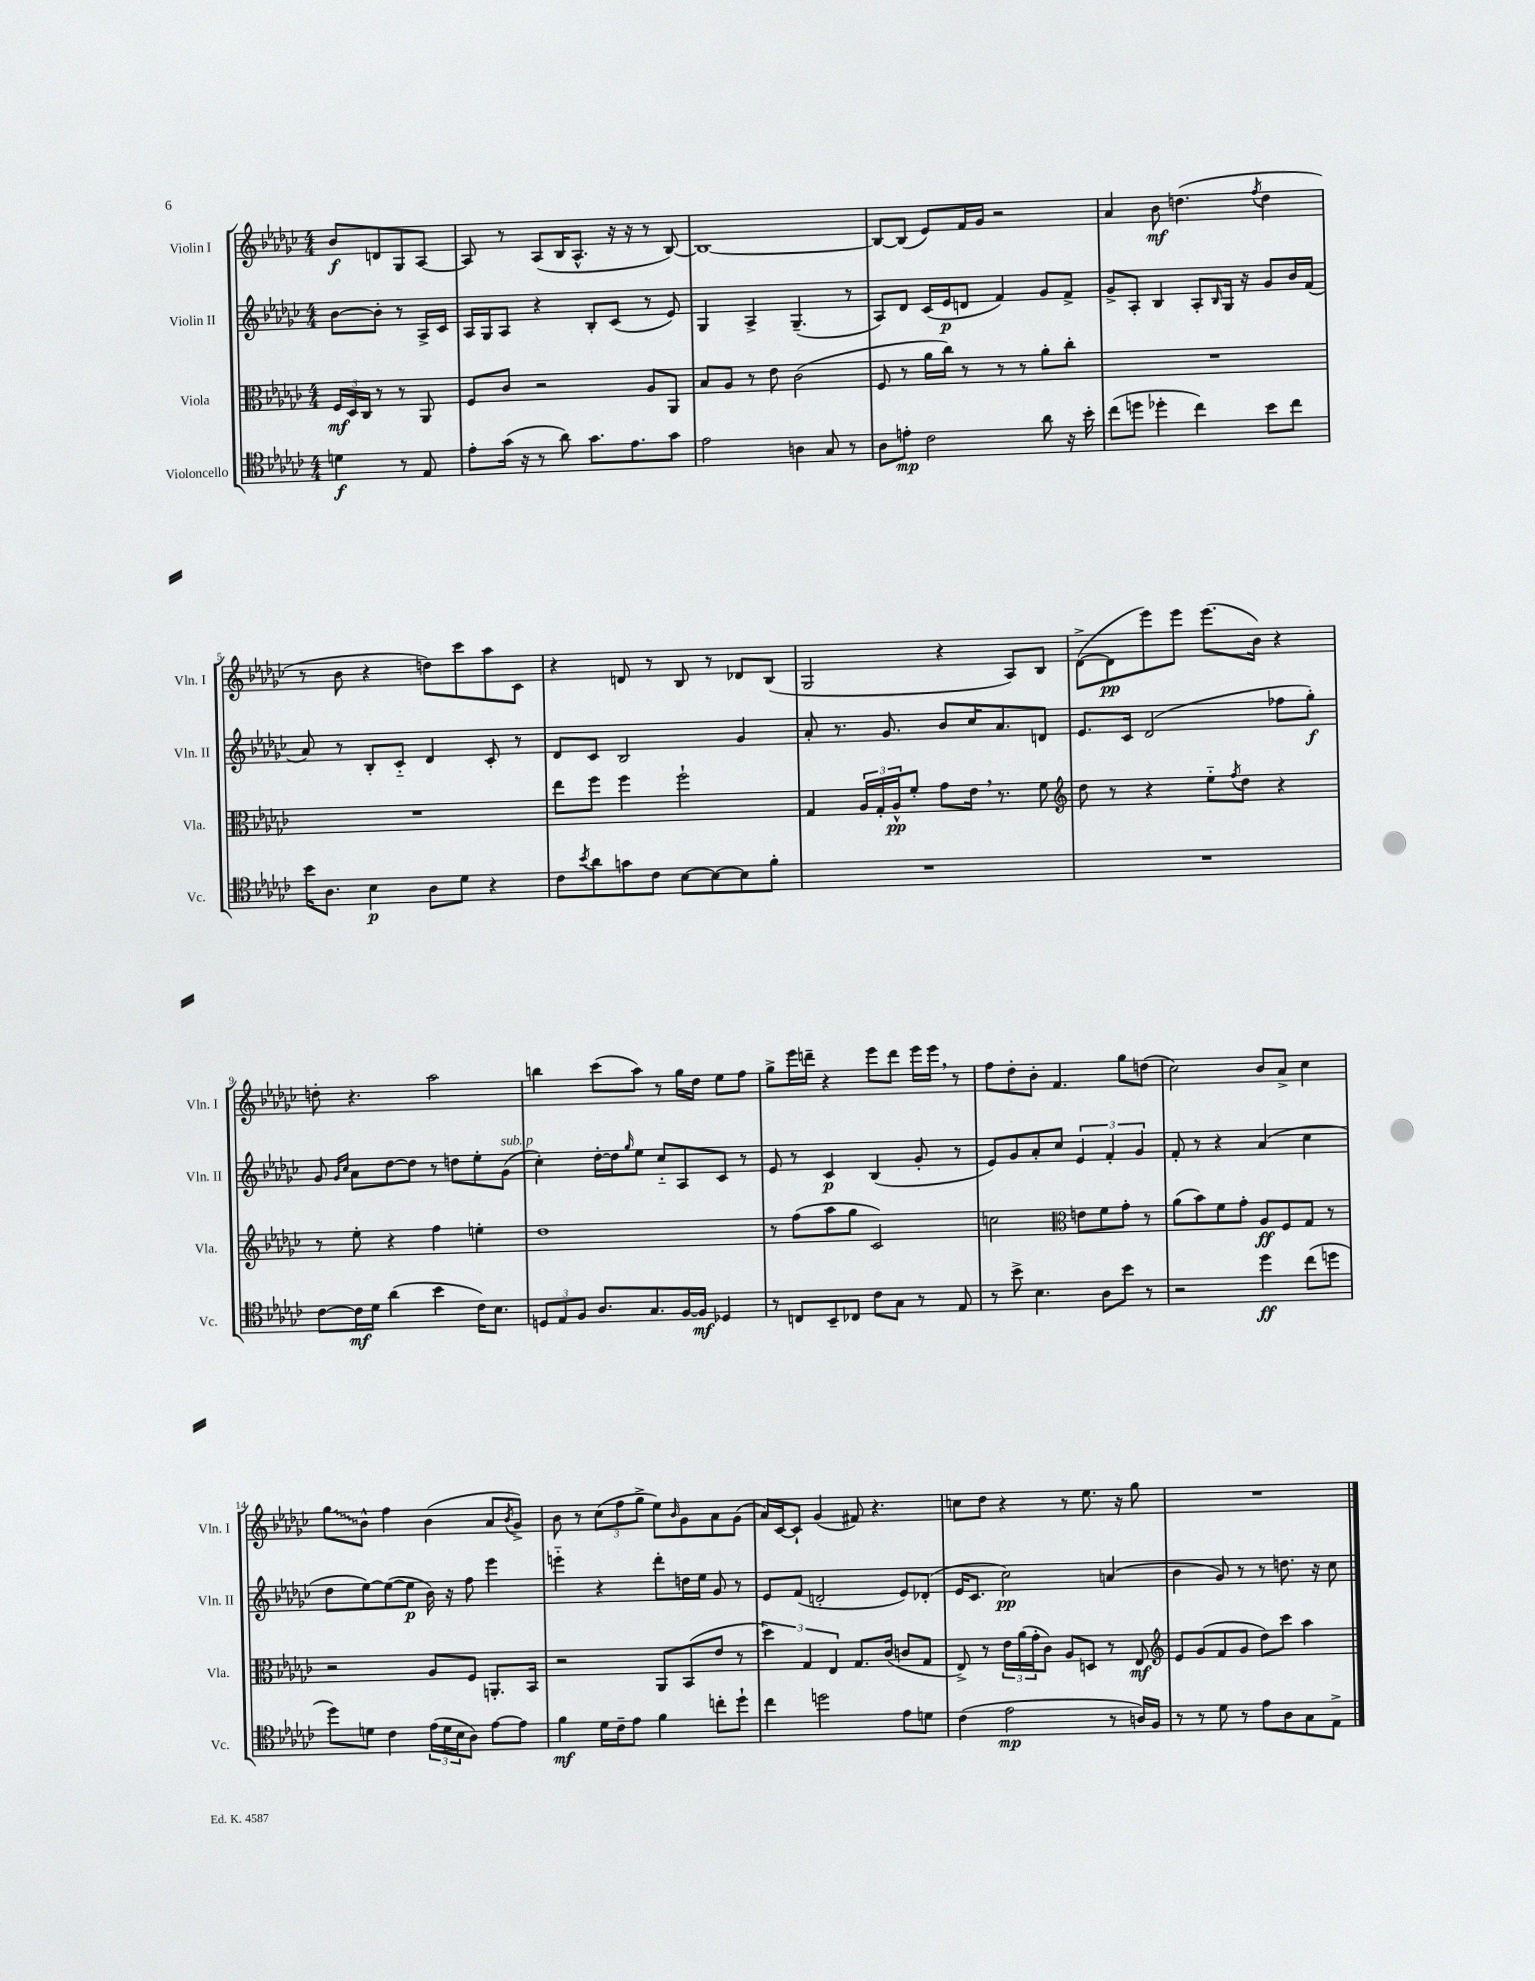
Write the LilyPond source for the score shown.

<<
\new StaffGroup <<
\new Staff = "s0" \with { instrumentName = "Violin I" shortInstrumentName = "Vln. I" } {
    \clef treble \key ges \major \numericTimeSignature \time 4/4 \partial 2
    bes'8\f d'8 ges8 aes8~ |
    aes8 r8 aes8( bes16 aes8.-^ r16 r16 r8 bes8~) |
    bes1~ |
    bes8~ bes8( ees'8) f'16 ges'16 r2 |
    aes'4 bes'8\mf d''4.( \acciaccatura { f''8 } d''4 |
    r8 bes'8 r4 d''8) ces'''8 aes''8 ces'8 |
    r4 d'8 r8 bes8 r8 des'8 bes8( |
    ges2 r4 aes8) bes8 |
    des'8~->( des'8\pp ees'''8) ees'''8 ees'''8.( bes'16) r4 |
    d''8-. r4. aes''2 |
    b''4 ces'''8( aes''8) r8 ges''16 des''16 ees''8 f''8 |
    ges''8-> ees'''16 d'''16-- r4 ees'''8 d'''8 ees'''16 ees'''16 \breathe r8 |
    f''8 des''8-. bes'8-. f'4. ges''8 d''8( |
    ces''2) bes'8 aes'8-> ces''4 |
    \once \override Glissando.style = #'zigzag ges''8\glissando bes'8-^ f''4 bes'4( aes'8 \acciaccatura { bes'8 } ges'8->) |
    bes'8 r8 \tuplet 3/2 { ces''8( f''8 ges''8-> } ees''8) \grace { bes'16 } ges'8 aes'8 ges'8( |
    aes'16) ces'16~ ces'8-! ges'4( fis'8) r4. |
    c''8 des''8 r4 r8 ees''8. r16 ges''8 |
    R1 \bar "|." |
}
\new Staff = "s1" \with { instrumentName = "Violin II" shortInstrumentName = "Vln. II" } {
    \clef treble \key ges \major \numericTimeSignature \time 4/4 \partial 2
    bes'8~ bes'8-. r8 aes16-> ces'16 |
    aes16 ges16 aes8 r4 bes8-. ces'8( r8 ees'8) |
    ges4 aes4-> ges4.--( r8 |
    aes8) des'8 ces'16( ees'16\p d'8 f'4) ges'8 f'8-> |
    ges'8-> aes8-. bes4 aes8-. \grace { bes16 } ges16 r16 ges'8 bes'16 f'16( |
    aes'8) r8 bes8-. ces'8-_ des'4 ces'8-. r8 |
    des'8 ces'8 bes2 ges'4 |
    aes'8-. r8. ges'8. bes'8 ces''16 aes'8. d'8 |
    ees'8. ces'16 des'2( fes''8 ges''8-.\f) |
    ges'8 \grace { ges'16 ces''16 } aes'8 des''8~ des''8 r8 d''8 ees''8-. ges'8^\markup { \italic "sub. p" }( |
    ces''4-.) des''16~-. des''16 \grace { ges''16 } ees''8 ces''8-_ aes8 ces'8 r8 |
    ees'8 r8 ces'4\p bes4( ges'8-. r8 |
    ees'8) ges'8 aes'8-. ces''8 \tuplet 3/2 { ees'4 f'4-. ges'4 } |
    f'8-. r8 r4 aes'4( ces''4 |
    des''8 ees''8~) ees''8~( ees''8\p bes'16) r16 f''8 ees'''4 |
    e'''4-_ r4 des'''8-. d''16 ees''16 ges'8 r8 |
    ees'8 f'8( d'2-. ees'8) des'8-.( |
    ees'16 ces'8. ces''2\pp) a'4( |
    bes'4 ges'8) r8 r8 d''8. r16 ces''8 \bar "|." |
}
\new Staff = "s2" \with { instrumentName = "Viola" shortInstrumentName = "Vla." } {
    \clef alto \key ges \major \numericTimeSignature \time 4/4 \partial 2
    \tuplet 3/2 { f16\mf des16 ces16 } r8 r8 aes,8 |
    f8 ces'8 r2 aes8 aes,8 |
    bes8 aes8 r8 ees'8 ces'2( |
    f8 r8 aes'16 ces''16) r8 r8 r8 aes'8-. ces''8-. |
    R1 |
    R1 |
    ees''8 f''8 f''4 f''2-! |
    ges4 \tuplet 3/2 { aes16 ges16-. aes16-^\pp } f'8-. ges'8 ees'16 \breathe r8. f'8 |
    \clef treble des''8 r8 r4 ees''8-_ \acciaccatura { f''8 } des''8 r4 |
    r8 ees''8-. r4 f''4 e''4-. |
    des''1 |
    r8 f''8( aes''8 ges''8 ces'2) |
    c''2 \clef alto e'8 f'8 ges'8-. r8 |
    aes'8( bes'8) f'8 ges'8-. aes8\ff f8 ges8 r8 |
    r2 aes8 f8 a,8.-. bes,16 |
    r2 aes,8 bes,8( ees'8 r8 |
    \tuplet 3/2 { des''4) ges4 ees4 } ges8. ces'16( c'8 ges8 |
    ees8->) r8 \tuplet 3/2 { ees'16 aes'16( ges'16-. } ces'8) aes8 d8 r8 ees8\mf |
    \clef treble ees'8 ges'8( f'8 ges'8 des''8) ces'''8 aes''4 \bar "|." |
}
\new Staff = "s3" \with { instrumentName = "Violoncello" shortInstrumentName = "Vc." } {
    \clef tenor \key ges \major \numericTimeSignature \time 4/4 \partial 2
    d'4\f r8 ees8 |
    ees'8-. ges'16( r16 r8 aes'8) ges'8. ees'8. ges'8 |
    ees'2 a4 ges8 r8 |
    aes8 e'8-.\mp ces'2 aes'8 r16 bes'16-. |
    ces''8( d''8 des''4-. ces''4) bes'8 ces''8 |
    bes'16 aes8. bes4\p aes8 des'8 r4 |
    ces'8 \acciaccatura { bes'8 } aes'8 g'8 ces'8 bes8~ bes8~ bes8 f'8-. |
    R1 |
    R1 |
    ces'8~ ces'16\mf des'16 aes'4( bes'4 ces'16) bes8. |
    \tuplet 3/2 { d8 ees8 f8 } aes8. ges8. f16~ f16\mf des4 |
    r8 c8 bes,8-- ces8 ces'8 ges8 r8 ees8 |
    r8 bes'8-> bes4. aes8 bes'8 r8 |
    r2 des''4\ff ces''8( d''8 |
    des''8) d'8 ces'4 \tuplet 3/2 { ees'16( d'16 bes16 } aes8) ees'8~ ees'8 |
    f'4\mf des'16 ces'16-- ees'8 f'4 c''8-. des''8-! |
    ces''4 d''2 ees'8 d'8 |
    ces'4( ees'2\mp r8 a16) f16 |
    r8 r8 des'8 r8 ees'8 aes8 ges8 ees8-> \bar "|." |
}
>>
>>
